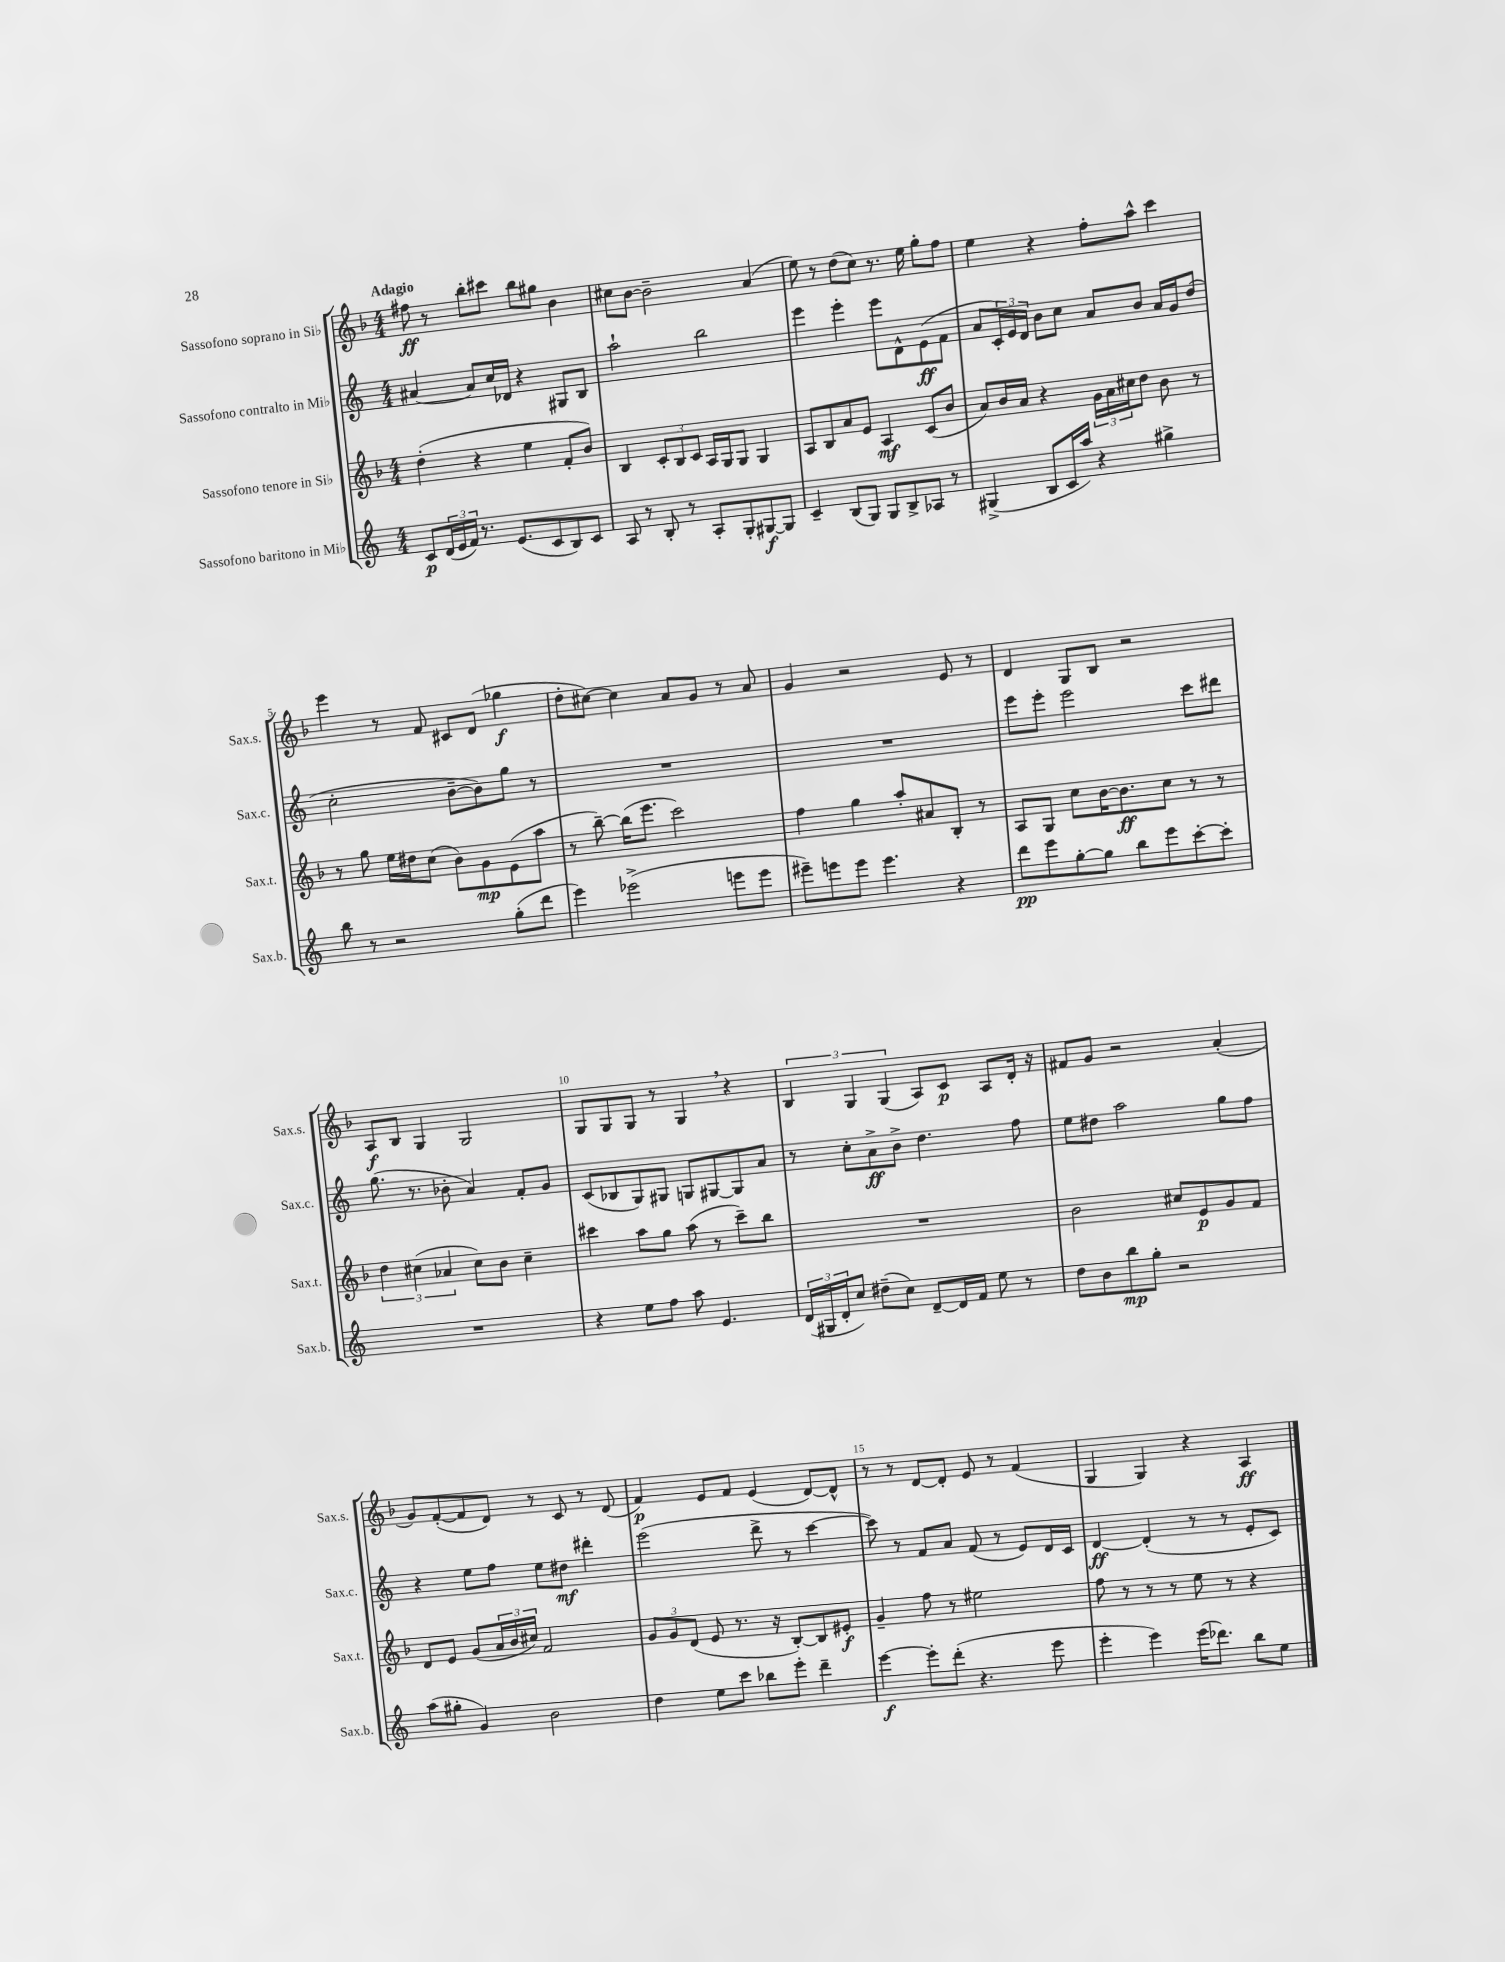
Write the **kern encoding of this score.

**kern	**kern	**kern	**kern
*staff4	*staff3	*staff2	*staff1
*clefG2	*clefG2	*clefG2	*clefG2
*k[]	*k[b-]	*k[]	*k[b-]
*M4/4	*M4/4	*M4/4	*M4/4
8c	(4dd'	[4a#	8ff#
(24d	.	.	8r
24e	.	.	.
24f)	.	.	.
8.r	4r	8a#]	8bb-'
.	.	16cc	8ccc#
(8.e	.	16d-	.
.	4ee	4r	8bb-
8c	.	.	8gg#
8B)	8f'	8G#	4b-
8c	8b-)	8B	.
=	=	=	=
8A	4B-	2aa`	8cc#
8r	.	.	[8b-
8B'	12c'	.	2b-~]
.	12B-	.	.
8r	.	.	.
.	12c	.	.
8A'	16A	2bb	.
.	16G	.	.
8G'	8G	.	.
[8G#	4G	.	(4a
8G#]	.	.	.
=	=	=	=
4c~	8A	4eee	8ee)
.	8B-	.	8r
(8B	8a	4eee'	(8dd
8G)	8e	.	8cc)
8G	4A	8eee	8.r
8B^	.	8d^^	.
.	.	.	16ee
8A-	(8c	(8e	8gg'
8r	8b-	8f	8ff
=	=	=	=
(4G#^	8a)	8a	4ee
.	16b-	24c')	.
.	.	24e	.
.	16a	.	.
.	.	24d	.
8B	4r	8b	4r
16c	.	8cc	.
16aa)	.	.	.
4r	24g	8a	8ff'
.	24a	.	.
.	24cc#	.	.
.	8dd	8b	8aa^^
4gg#^	8b-	16a	4ccc
.	.	16g	.
.	8r	(8dd	.
=	=	=	=
8bb	8r	2cc'	4eee
8r	8gg	.	.
2r	16ee	.	8r
.	16dd#	.	.
.	(8cc	.	8f
.	8b-)	[8b~	8c#
.	8g	8b])	(8d
(8gg'	(8e	8gg	4gg-
8ddd	8aa	8r	.
=	=	=	=
4eee)	8r	1r	8dd'
.	[8bb-~)	.	[8cc#)
(2eee-^	(16bb-]	.	4cc#]
.	8.eee	.	.
.	2ccc)	.	8a
.	.	.	8g
8eee	.	.	8r
8eee	.	.	8a
=	=	=	=
8eee#~)	4ff	1r	4g
8eee	.	.	.
8eee	4gg	.	2r
4.eee	.	.	.
.	8aa'	.	.
.	8a#	.	.
4r	8B-'	.	8e
.	8r	.	8r
=	=	=	=
8ddd	8A	8eee	4d
8eee	8G	8eee'	.
[8gg'	8cc	2eee	8G
8gg]	[16b-	.	8B-
.	8.b-]	.	.
8bb	.	.	2r
8eee	8cc	.	.
[8ccc'	8r	8ccc	.
8ccc']	8r	8ddd#	.
=	=	=	=
1r	6dd	(8.gg	8A
.	.	.	8B-
.	(6cc#	.	.
.	.	8.r	.
.	.	.	4G
.	6a-	.	.
.	.	8b-'	.
.	8cc#)	4a)	2G
.	8b-	.	.
.	4cc#~	8f'	.
.	.	8g	.
=	=	=	=
4r	4ccc#	(8c	8G
.	.	8B-	8G
8ee	8aa	8G)	8G
8ff	8gg	8G#	8r
8aa	(8aa	8G	4G
4.e	8r	[8G#	.
.	8ccc#~)	8G#]	4r
.	8bb-	8a	.
=	=	=	=
(24d	1r	8r	6B-
24G#	.	.	.
24d'	.	.	.
8cc)	.	8cc'	.
.	.	.	6G
(8dd#~	.	8a^	.
.	.	.	(6G
8cc)	.	8b^	.
[8d~	.	4.dd	8A)
16d]	.	.	8c
16f	.	.	.
8ee	.	.	8A
8r	.	8ff	16d'
.	.	.	16r
=	=	=	=
8dd	2b-	8ee	8f#
8b	.	8dd#	8g
8bb	.	2aa	2r
8gg'	.	.	.
2r	8cc#	.	.
.	8e	.	.
.	8g	8gg	(4a'
.	8f	8ff	.
=	=	=	=
(8aa	8d	4r	8g)
8gg#'	8e	.	([8f'
4g)	(8g	8ee	8f]
.	24a	8ff	8d)
.	24b-	.	.
.	24cc#)	.	.
2b	2f	8ee	8r
.	.	8dd#	8c
.	.	4ddd#'	8r
.	.	.	(8d
=	=	=	=
4dd	12g	(2eee	4f)
.	12g	.	.
.	(12d	.	.
8ee	8e	.	8e
8ccc	8.r	.	8f
8bb-	.	8ddd^	(4e
.	16r	.	.
8eee'	[8B-')	8r	.
4ddd~	8B-]	[4ccc	[8d)
.	8e#'	.	8d^^]
=	=	=	=
[4eee	4g~	8ccc])	8r
.	.	8r	8r
8eee']	8ff	8f	[8d
(8ddd'	8r	8a	8d']
4.r	2ee#	(8f	8e
.	.	8r	8r
.	.	8e)	(4f
8eee	.	16d	.
.	.	16c	.
=	=	=	=
4eee'	8ff	[4d	4G
.	8r	.	.
4eee)	8r	(4d']	4G)
.	8r	.	.
(16eee	8ee	8r	4r
8.ddd-)	.	.	.
.	8r	8r	.
8bb	4r	8e'	4A
8ee	.	8c)	.
==	==	==	==
*-	*-	*-	*-
